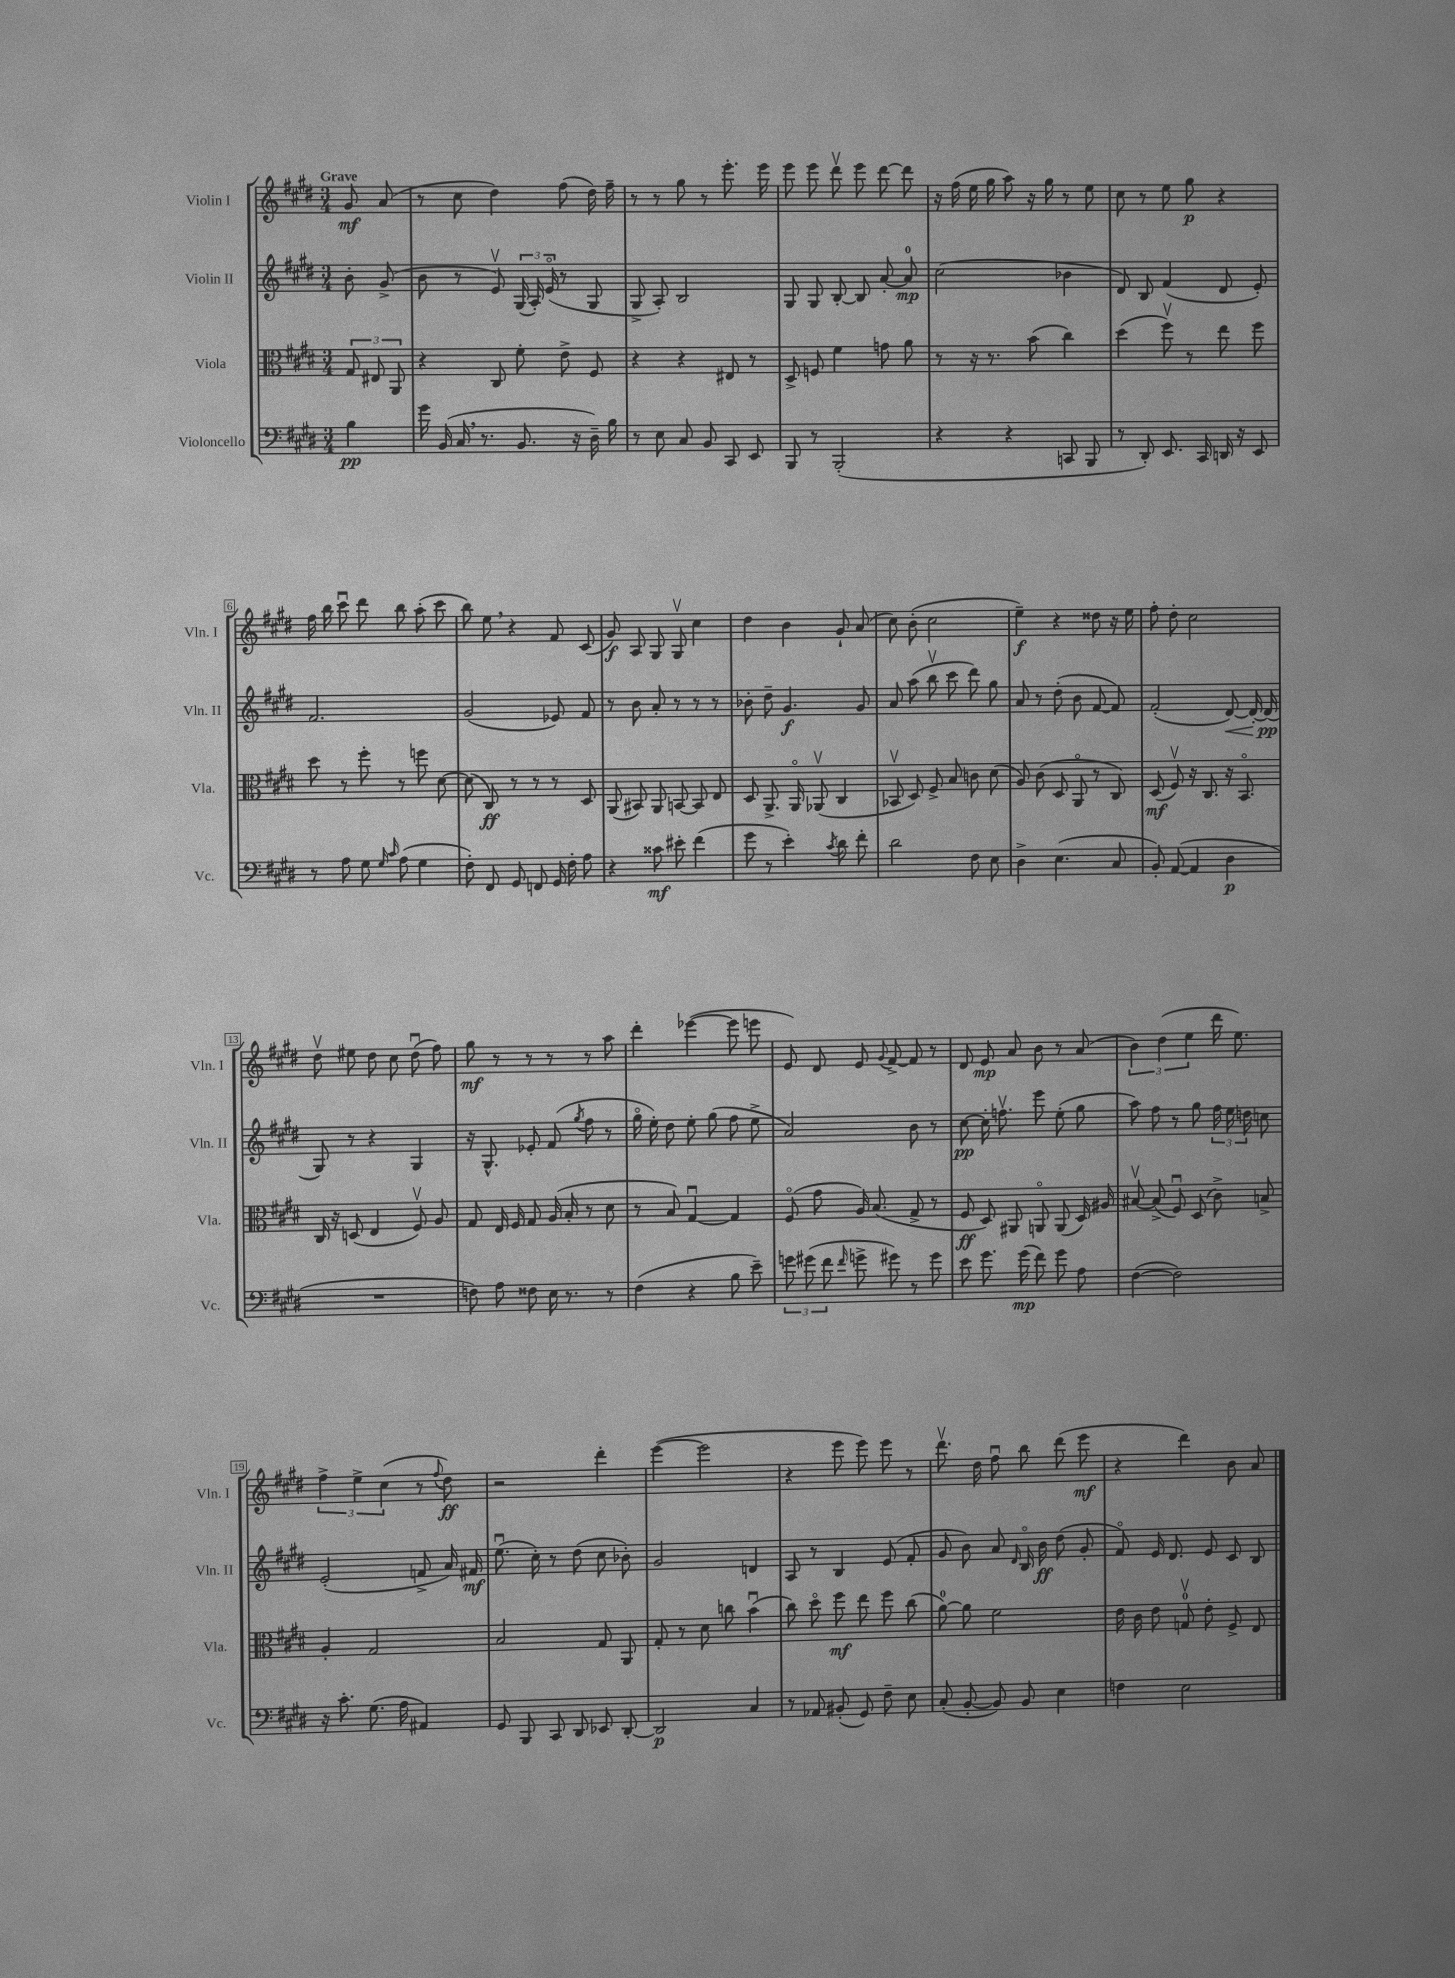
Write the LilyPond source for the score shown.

<<
\new StaffGroup <<
\new Staff = "s0" \with { instrumentName = "Violin I" shortInstrumentName = "Vln. I" } {
    \clef treble \key e \major \numericTimeSignature \time 3/4 \partial 4 \tempo "Grave"
    \autoBeamOff gis'8\mf a'8( |
    r8 cis''8 dis''4) fis''8( dis''16) fis''16-- |
    r8 r8 gis''8 r8 e'''8.-. e'''16 |
    e'''8 e'''8 dis'''8\upbow e'''8 dis'''8~ dis'''8 |
    r16 fis''16( e''16 gis''16 a''8) r16 gis''16 r8 e''8 |
    cis''8 r8 e''8 gis''8\p r4 |
    fis''16 b''16 cis'''8\downbow dis'''8 b''8 a''8-.( cis'''8 |
    b''8) e''8 \breathe r4 fis'8 cis'8( |
    gis'8\f) a8 gis8 gis8\upbow cis''4 |
    dis''4 b'4 gis'8-! a'8( |
    cis''8) b'8-.( cis''2 |
    e''4--\f) r4 disis''8 r16 e''16 |
    fis''8-. dis''8-. cis''2 |
    dis''8\upbow eis''8 dis''8 cis''8 dis''8\downbow( fis''8) |
    gis''8\mf r8 r8 r8 r8 a''8 |
    dis'''4-. ees'''4~( ees'''8 e'''8 |
    e'8) dis'8 e'8 \appoggiatura { gis'8 } fis'8~-> fis'8 r8 |
    dis'8 e'8\mp a'8 b'8 r8 a'8( |
    \tuplet 3/2 { b'4) dis''4( e''4 } dis'''16 e''8.) |
    \tuplet 3/2 { fis''4-> e''4-> cis''4( } r8 \appoggiatura { fis''8 } dis''8\ff) |
    r2 dis'''4-. |
    e'''4~( e'''2 |
    r4 e'''8 e'''8) e'''8 r8 |
    dis'''8.\upbow dis''16 fis''8\downbow b''8 dis'''8( e'''8\mf |
    r4 dis'''4) b'8 a'8 \bar "|." |
}
\new Staff = "s1" \with { instrumentName = "Violin II" shortInstrumentName = "Vln. II" } {
    \clef treble \key e \major \numericTimeSignature \time 3/4 \partial 4
    \autoBeamOff b'8-. gis'8->( |
    b'8 r8 e'8\upbow) \tuplet 3/2 { gis16( a16-.) e'16\flageolet( } r8 gis8 |
    gis8-> a8-.) b2 |
    gis8 gis8 b8~-. b8 a'8~-. a'8-0\mp |
    cis''2( bes'4 |
    dis'8) b8 fis'4( dis'8 e'8-.) |
    fis'2. |
    gis'2( ees'8) fis'8 |
    r8 b'8 a'8-. r8 r8 r8 |
    bes'8-. dis''8-- gis'4.\f gis'8 |
    a'8 a''8( b''8\upbow cis'''8 dis'''8) gis''8 |
    a'8 r8 dis''8-.( b'8 fis'8~ fis'8) |
    fis'2-.( dis'8~\<) dis'16~-. dis'16\pp\!( |
    gis8) r8 r4 gis4 |
    r16 gis8.-^ ees'8-. fis'8( \acciaccatura { gis''8 } fis''8 r8 |
    gis''16\flageolet e''16-.) dis''8 e''8-. gis''8( fis''8 e''8-> |
    a'2) b'8 r8 |
    cis''8~\pp cis''16-. f''8.\upbow e'''8 e''8-.( gis''8 |
    a''8) fis''8 r8 gis''8 \tuplet 3/2 { fis''16 e''16 d''16 } c''8 |
    e'2-.( f'8-> a'16) fis'16\mf |
    e''8.\downbow( cis''16-.) r8 dis''8( cis''8 bes'8-.) |
    gis'2 d'4 |
    a8 r8 b4 e'8( fis'8-. |
    gis'8 b'8) a'8 \grace { dis'16 } b16\flageolet b'16\ff dis''8( gis'8-. |
    fis'8\flageolet) e'16 dis'8. e'8 cis'8 b8 \bar "|." |
}
\new Staff = "s2" \with { instrumentName = "Viola" shortInstrumentName = "Vla." } {
    \clef alto \key e \major \numericTimeSignature \time 3/4 \partial 4
    \autoBeamOff \tuplet 3/2 { gis8 eis8 a,8 } |
    r4 cis8 fis'8-. e'8-> fis8 |
    r4 r4 eis8 r8 |
    dis8-> f8 fis'4 g'8 a'8 |
    r8 r16 r8. b'8( cis''4) |
    dis''4( fis''8\upbow) r8 e''8 fis''8 |
    dis''8 r8 fis''8-. r8 f''8 dis'8~ |
    dis'8( cis8\ff) r8 r8 r8 dis8 |
    a,8( bis,8) a,8 b,8~ b,8 e8 |
    dis8 a,8.-> a,16\flageolet aes,8\upbow( cis4 |
    bes,8\upbow dis8) fis8-> b8 c'8 dis'8( |
    a8) cis'8( dis8 a,8\flageolet r8 cis8) |
    dis8\mf( fis8\upbow) r16 cis8. r16 b,8.\flageolet |
    cis16 r16 d8( e4 fis8\upbow) a8 |
    gis8 e16 fis16 gis8 a16( b16-. r8 dis'8 |
    r8 b8) gis4~\downbow gis4 |
    fis8\flageolet( gis'8 a16) b8.( gis8-> r8 |
    fis8\ff dis8) ais,8 a,8\flageolet a,8( dis16) ais16 |
    bis8~\upbow bis8->( fis8\downbow) dis8( cis'8->) b8-> |
    a4-. gis2 |
    b2 gis8 a,8 |
    gis8-. r8 dis'8 c''8 b'4\downbow( |
    cis''8) dis''8\flageolet fis''8\mf e''8 fis''8 cis''8( |
    a'8-0~) a'8 fis'2 |
    e'16 cis'16 e'8 g8-0\upbow e'8-. fis8-> e8 \bar "|." |
}
\new Staff = "s3" \with { instrumentName = "Violoncello" shortInstrumentName = "Vc." } {
    \clef bass \key e \major \numericTimeSignature \time 3/4 \partial 4
    \autoBeamOff b4\pp |
    gis'16 b,16( cis16 \breathe r8. b,8. r16 dis16--) b16 |
    r8 e8 cis8 b,8 cis,8 e,8 |
    b,,8 r8 b,,2-.( |
    r4 r4 c,8 b,,8 |
    r8 dis,8-.) e,8. cis,16 d,16 r16 e,8 |
    r8 a8 gis8 \grace { gis16 cis'16 } a8( gis4 |
    fis8-.) fis,8 gis,8 f,8 gis,16 fis16-. a8 |
    r4 cisis'8\mf eis'8-. fis'4( |
    gis'8 r8 e'4-.) \acciaccatura { cis'8 } dis'8 fis'8-. |
    dis'2 fis8 e8 |
    dis4-> e4.( cis8 |
    b,8-.) a,8~( a,4 dis4\p |
    R2. |
    f8) a8 fisis8 e16 r8. r8 |
    fis4( r4 b8 e'8--) |
    \tuplet 3/2 { g'8 gis'8( fis'8 } \grace { fis'16 } g'8-> gis'8) r8 gis'8 |
    e'8 gis'8. gis'16\mp( fis'8) gis'8 a8 |
    fis4~( fis2) |
    r16 cis'8.-. gis8.( a16 ais,4) |
    gis,8 b,,8 cis,8 dis,8 ees,8 dis,8~-. |
    dis,2\p cis4 |
    r8 aes,8 bis,8-.( gis,8) fis8-- e8 |
    cis8-.( b,8~-. b,8) b,8 e4 |
    f4 e2 \bar "|." |
}
>>
>>
\layout { \context { \Score \override BarNumber.stencil = #(make-stencil-boxer 0.1 0.3 ly:text-interface::print) } }
